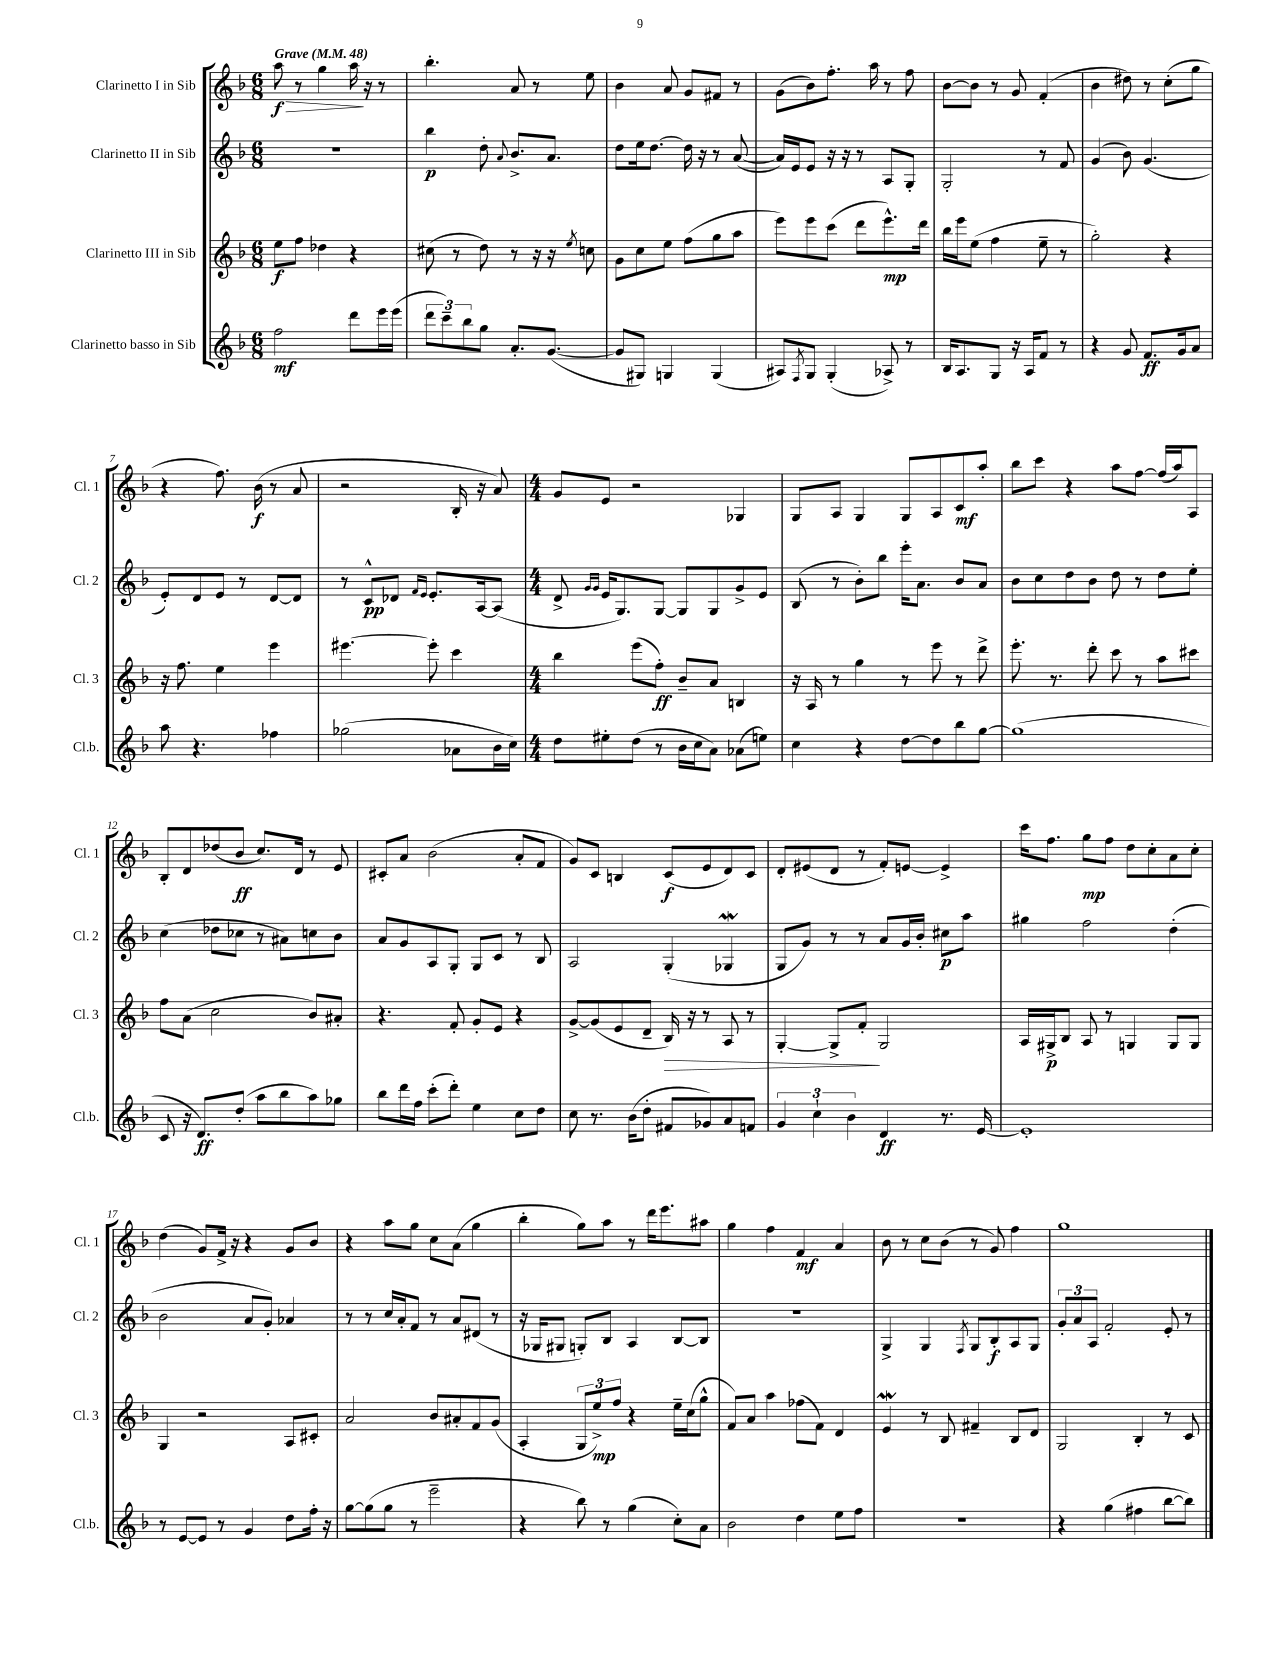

**kern	**dynam	**kern	**dynam	**kern	**dynam	**kern	**dynam
*part4	*part4	*part3	*part3	*part2	*part2	*part1	*part1
*staff4	*staff4	*staff3	*staff3	*staff2	*staff2	*staff1	*staff1
*I"Clarinetto basso in Sib	*	*I"Clarinetto III in Sib	*	*I"Clarinetto II in Sib	*	*I"Clarinetto I in Sib	*
*I'Cl.b.	*	*I'Cl. 3	*	*I'Cl. 2	*	*I'Cl. 1	*
*clefG2	*	*clefG2	*	*clefG2	*	*clefG2	*
*k[b-]	*	*k[b-]	*	*k[b-]	*	*k[b-]	*
*M6/8	*	*M6/8	*	*M6/8	*	*M6/8	*
*MM48	*	*MM48	*	*MM48	*	*MM48	*
=1	=1	=1	=1	=1	=1	=1	=1
!	!	!	!	!	!	!LO:TX:a:B:t=Grave	!
!	!	!	!	!	!	!	!LO:HP:b
2ff\	mf	8ee\L	f	2.r	.	8aa\	> f
.	.	8ff\J	.	.	.	8r	.
.	.	4dd-X\	.	.	.	4gg\	.
8ddd\L	.	4r	.	.	.	16aa\	.
.	.	.	.	.	.	16r	]
16eee\L	.	.	.	.	.	8r	.
(16eee\JJ	.	.	.	.	.	.	.
=2	=2	=2	=2	=2	=2	=2	=2
12ddd\L	.	(8cc#X\	.	4bb-\	p	4.bb-'\	.
12ccc~\)	.	.	.	.	.	.	.
.	.	8r	.	.	.	.	.
12bb-\	.	.	.	.	.	.	.
8gg\J	.	8dd\)	.	8dd'\	.	.	.
.	.	.	.	8qqa/	.	.	.
8.a'/L	.	8r	.	8.b-^/L	.	8a/	.
.	.	16r	.	.	.	8r	.
([8.g/J	.	16r	.	8.a/J	.	.	.
.	.	8qee/	.	.	.	.	.
.	.	8ccn\	.	.	.	8ee\	.
=3	=3	=3	=3	=3	=3	=3	=3
8g/L]	.	8g\L	.	8dd\L	.	4b-\	.
8G#X/J)	.	8cc\	.	16ee\k	.	.	.
.	.	.	.	[8.dd\J	.	.	.
4Gn/	.	8ee\J	.	.	.	8a/	.
.	.	(8ff\L	.	16dd\]	.	8g/L	.
.	.	.	.	16r	.	.	.
(4G/	.	8gg\	.	8r	.	8f#X/J	.
.	.	8aa\J	.	([8a/	.	8r	.
=4	=4	=4	=4	=4	=4	=4	=4
8A#X/L)	.	8eee\L)	.	16a/LL])	.	(8g\L	.
.	.	.	.	16e/J	.	.	.
8qF/	.	.	.	.	.	.	.
8G/J	.	8eee\	.	8e/J	.	8b-\)	.
(4G'/	.	(8ccc\J	.	16r	.	8.ff'\J	.
.	.	.	.	16r	.	.	.
.	.	8ddd\L	.	8r	.	.	.
.	.	.	.	.	.	16aa\	.
8A-X^/)	.	8.eee^^\)	mp	8A/L	.	8r	.
8r	.	.	.	8G'/J	.	8ff\	.
.	.	16ddd\Jk	.	.	.	.	.
=5	=5	=5	=5	=5	=5	=5	=5
16B-/KL	.	16bb-\LL	.	2G'/	.	[8b-\L	.
8.A/	.	16eee\J	.	.	.	.	.
.	.	(8ee\J	.	.	.	8b-\J]	.
8G/J	.	4ff\	.	.	.	8r	.
16r	.	.	.	.	.	8g/	.
16A/KL	.	.	.	.	.	.	.
8f/J	.	8ee~\	.	8r	.	(4f'/	.
8r	.	8r	.	8f/	.	.	.
=6	=6	=6	=6	=6	=6	=6	=6
4r	.	2gg'\)	.	(4g/	.	4b-\	.
8g/	.	.	.	8b-\)	.	8dd#X\)	.
8.f/L	ff	.	.	(4.g/	.	8r	.
.	.	4r	.	.	.	(8cc'\L	.
16g/k	.	.	.	.	.	.	.
8a/J	.	.	.	.	.	8gg\J	.
!!LO:LB:g=z
=7	=7	=7	=7	=7	=7	=7	=7
8aa\	.	16r	.	8e'/L)	.	4r	.
.	.	8.ff\	.	.	.	.	.
4.r	.	.	.	8d/	.	.	.
.	.	4ee\	.	8e/J	.	8.ff\)	.
.	.	.	.	8r	.	.	.
.	.	.	.	.	.	(16b-\	f
4ff-X\	.	4eee\	.	[8d/L	.	8r	.
.	.	.	.	8d/J]	.	8a/	.
=8	=8	=8	=8	=8	=8	=8	=8
(2gg-X\	.	[4.eee#X\	.	8r	.	2r	.
.	.	.	.	8c^^/L	pp	.	.
.	.	.	.	8d-X/J	.	.	.
.	.	.	.	16qqf/LL	.	.	.
.	.	.	.	16qqe/JJ	.	.	.
.	.	8eee#'\]	.	8.e'/L	.	.	.
8a-X\L	.	4ccc\	.	.	.	16B-'/	.
.	.	.	.	[16A/k	.	16r	.
16b-\L	.	.	.	(8A/J]	.	8a/)	.
16cc\JJ)	.	.	.	.	.	.	.
=9	=9	=9	=9	=9	=9	=9	=9
*M4/4	*	*M4/4	*	*M4/4	*	*M4/4	*
8dd\L	.	4bb-\	.	8d^/	.	8g/L	.
.	.	.	.	16qqg/LL	.	.	.
.	.	.	.	16qqg/JJ	.	.	.
8ee#X'\	.	.	.	16e/KL	.	8e/J	.
.	.	.	.	8.G/)	.	.	.
(8dd\J	.	(8eee\L	.	.	.	2r	.
8r	.	8ff'\J)	ff	[8G/J	.	.	.
16b-\LL	.	8b-~/L	.	8G/L]	.	.	.
16cc\J	.	.	.	.	.	.	.
8a\J)	.	8a/J	.	8G/	.	.	.
(8a-X\L	.	4Bn/	.	8g^/	.	4G-X/	.
8een\J)	.	.	.	8e/J	.	.	.
=10	=10	=10	=10	=10	=10	=10	=10
4cc\	.	16r	.	(8B-/	.	8G/L	.
.	.	16A/	.	.	.	.	.
.	.	8r	.	8r	.	8A/J	.
4r	.	4gg\	.	8b-'\L)	.	4G/	.
.	.	.	.	8bb-\J	.	.	.
[8dd\L	.	8r	.	16eee'\KL	.	8G/L	.
.	.	.	.	8.a\J	.	.	.
8dd\]	.	8eee\	.	.	.	8A/	.
8bb-\	.	8r	.	8b-/L	.	8c/	mf
[8gg\J	.	8ddd^\	.	8a/J	.	8aa'/J	.
=11	=11	=11	=11	=11	=11	=11	=11
(1gg]	.	8.eee'\	.	8b-\L	.	8bb-\L	.
.	.	.	.	8cc\	.	8ccc\J	.
.	.	8.r	.	.	.	.	.
.	.	.	.	8dd\	.	4r	.
.	.	8ddd'\	.	8b-\J	.	.	.
.	.	8ccc\	.	8dd\	.	8aa\L	.
.	.	8r	.	8r	.	[8ff\J	.
.	.	8aa\L	.	8dd\L	.	(16ff/LL]	.
.	.	.	.	.	.	16aa/J)	.
.	.	8ccc#X\J	.	8ee'\J	.	8A/J	.
!!LO:LB:g=z
=12	=12	=12	=12	=12	=12	=12	=12
8c/	.	8ff\L	.	(4cc\	.	8B-'/L	.
16r	.	(8a\J	.	.	.	8d/	.
8.d/L)	ff	.	.	.	.	.	.
.	.	2cc\	.	8dd-X\L	.	(8dd-X/	.
(8dd'/J	.	.	.	8cc-X\J	.	8b-/J	ff
8aa\L	.	.	.	8r	.	8.cc/L)	.
8bb-\	.	.	.	8a#X\L)	.	.	.
.	.	.	.	.	.	16d/Jk	.
8aa\)	.	8b-/L)	.	8ccn\	.	8r	.
8gg-X\J	.	8a#X'/J	.	8b-\J	.	8e/	.
=13	=13	=13	=13	=13	=13	=13	=13
8bb-\L	.	4.r	.	8a/L	.	8c#X'/L	.
16ddd\L	.	.	.	8g/	.	8a/J	.
16ff\JJ	.	.	.	.	.	.	.
(8ccc'\L	.	.	.	8A/	.	(2b-\	.
8ddd'\J)	.	8f'/	.	8G'/J	.	.	.
4ee\	.	8g'/L	.	8G/L	.	.	.
.	.	8e/J	.	8c/J	.	.	.
8cc\L	.	4r	.	8r	.	8a'/L	.
8dd\J	.	.	.	8B-/	.	8f/J	.
=14	=14	=14	=14	=14	=14	=14	=14
8cc\	.	[8g^/L	.	2A/	.	8g/L)	.
8.r	.	(8g/]	.	.	.	8c/J	.
.	.	8e/	.	.	.	4Bn/	.
(16b-\KL	.	.	.	.	.	.	.
8dd'\J	.	8d~/J	.	.	.	.	.
!	!	!	!LO:HP:b	!	!	!	!
8f#X/L	.	16B-/)	>	(4G'/	.	(8c/L	f
.	.	16r	.	.	.	.	.
8g-X/)	.	8r	.	.	.	8e/	.
8a/	.	8A/	.	4G-Xw/	.	8d/)	.
8fn/J	.	8r	.	.	.	8c/J	.
=15	=15	=15	=15	=15	=15	=15	=15
6g/	.	[4G'/	.	8G/L	.	8d'/L	.
.	.	.	.	8g/J)	.	(8e#X/	.
6cc`\	.	.	.	.	.	.	.
.	.	8G^/L]	.	8r	.	8d/J	.
6b-\	.	.	.	.	.	.	.
.	.	8f'/J	.	8r	.	8r	.
4d/	ff	2G/	]	8a/L	.	8f'/L)	.
.	.	.	.	16g/L	.	[8en/J	.
.	.	.	.	16b-'/JJ	.	.	.
8.r	.	.	.	8cc#X\L	p	4e^/]	.
.	.	.	.	8aa\J	.	.	.
[16e/	.	.	.	.	.	.	.
=16	=16	=16	=16	=16	=16	=16	=16
1e']	.	16A/LL	.	4gg#X\	.	16ccc\KL	.
.	.	16G#X^/J	p	.	.	8.ff\J	.
.	.	8B-/J	.	.	.	.	.
.	.	8A/	.	2ff\	.	8gg\L	mp
.	.	8r	.	.	.	8ff\J	.
.	.	4Gn/	.	.	.	8dd\L	.
.	.	.	.	.	.	8cc'\	.
.	.	8G/L	.	(4dd'\	.	8a\	.
.	.	8G/J	.	.	.	8cc'\J	.
!!LO:LB:g=z
=17	=17	=17	=17	=17	=17	=17	=17
8r	.	4G/	.	2b-\	.	(4dd\	.
[8e/L	.	.	.	.	.	.	.
8e/J]	.	2r	.	.	.	8g/L)	.
8r	.	.	.	.	.	16f^/Jk	.
.	.	.	.	.	.	16r	.
4g/	.	.	.	8a/L	.	4r	.
.	.	.	.	8g'/J)	.	.	.
8dd\L	.	8A/L	.	4a-X/	.	8g/L	.
16ff'\Jk	.	8c#X'/J	.	.	.	8b-/J	.
16r	.	.	.	.	.	.	.
=18	=18	=18	=18	=18	=18	=18	=18
[8gg\L	.	2a/	.	8r	.	4r	.
(8gg\]	.	.	.	8r	.	.	.
8gg\J	.	.	.	16cc/LL	.	8aa\L	.
.	.	.	.	16a'/J	.	.	.
8r	.	.	.	8f/J	.	8gg\J	.
2eee~\	.	8b-/L	.	8r	.	8cc\L	.
.	.	8a#X'/	.	8a/L	.	(8a\J	.
.	.	8f/	.	(8d#X/J	.	4gg\	.
.	.	(8g/J	.	8r	.	.	.
=19	=19	=19	=19	=19	=19	=19	=19
4r	.	4A'/	.	16r	.	4bb-'\	.
.	.	.	.	16G-X/KL	.	.	.
.	.	.	.	8G#X/J	.	.	.
8bb-\)	.	12G/L	.	8Gn'/L)	.	8gg\L)	.
.	.	12ee^/)	mp	.	.	.	.
8r	.	.	.	8B-/J	.	8aa\J	.
.	.	12ff/J	.	.	.	.	.
(4gg\	.	4r	.	4A/	.	8r	.
.	.	.	.	.	.	16ddd\KL	.
.	.	.	.	.	.	8.eee\	.
8cc'\L)	.	16ee~\LL	.	[8B-/L	.	.	.
.	.	(16cc\J	.	.	.	.	.
8a\J	.	8gg^^\J	.	8B-/J]	.	8aa#X\J	.
=20	=20	=20	=20	=20	=20	=20	=20
2b-\	.	8f/L)	.	1r	.	4gg\	.
.	.	8a/J	.	.	.	.	.
.	.	4aa\	.	.	.	4ff\	.
4dd\	.	(8ff-X\L	.	.	.	4f/	mf
.	.	8f\J)	.	.	.	.	.
8ee\L	.	4d/	.	.	.	4a/	.
8ff\J	.	.	.	.	.	.	.
=21	=21	=21	=21	=21	=21	=21	=21
1r	.	4eW/	.	4G^/	.	8b-\	.
.	.	.	.	.	.	8r	.
.	.	8r	.	4G/	.	8cc\L	.
.	.	8B-/	.	.	.	(8b-\J	.
.	.	.	.	8qF/	.	.	.
.	.	4f#X~/	.	8G/L	.	8r	.
.	.	.	.	8B-'/	f	8g/)	.
.	.	8B-/L	.	8A/	.	4ff\	.
.	.	8d/J	.	8G/J	.	.	.
=22	=22	=22	=22	=22	=22	=22	=22
4r	.	2G/	.	12g'/L	.	1gg	.
.	.	.	.	12a/	.	.	.
.	.	.	.	12A/J	.	.	.
(4gg\	.	.	.	2f'/	.	.	.
4ff#X\	.	4B-'/	.	.	.	.	.
[8bb-\L	.	8r	.	8e'/	.	.	.
8bb-\J])	.	8c/	.	8r	.	.	.
==	==	==	==	==	==	==	==
*-	*-	*-	*-	*-	*-	*-	*-
